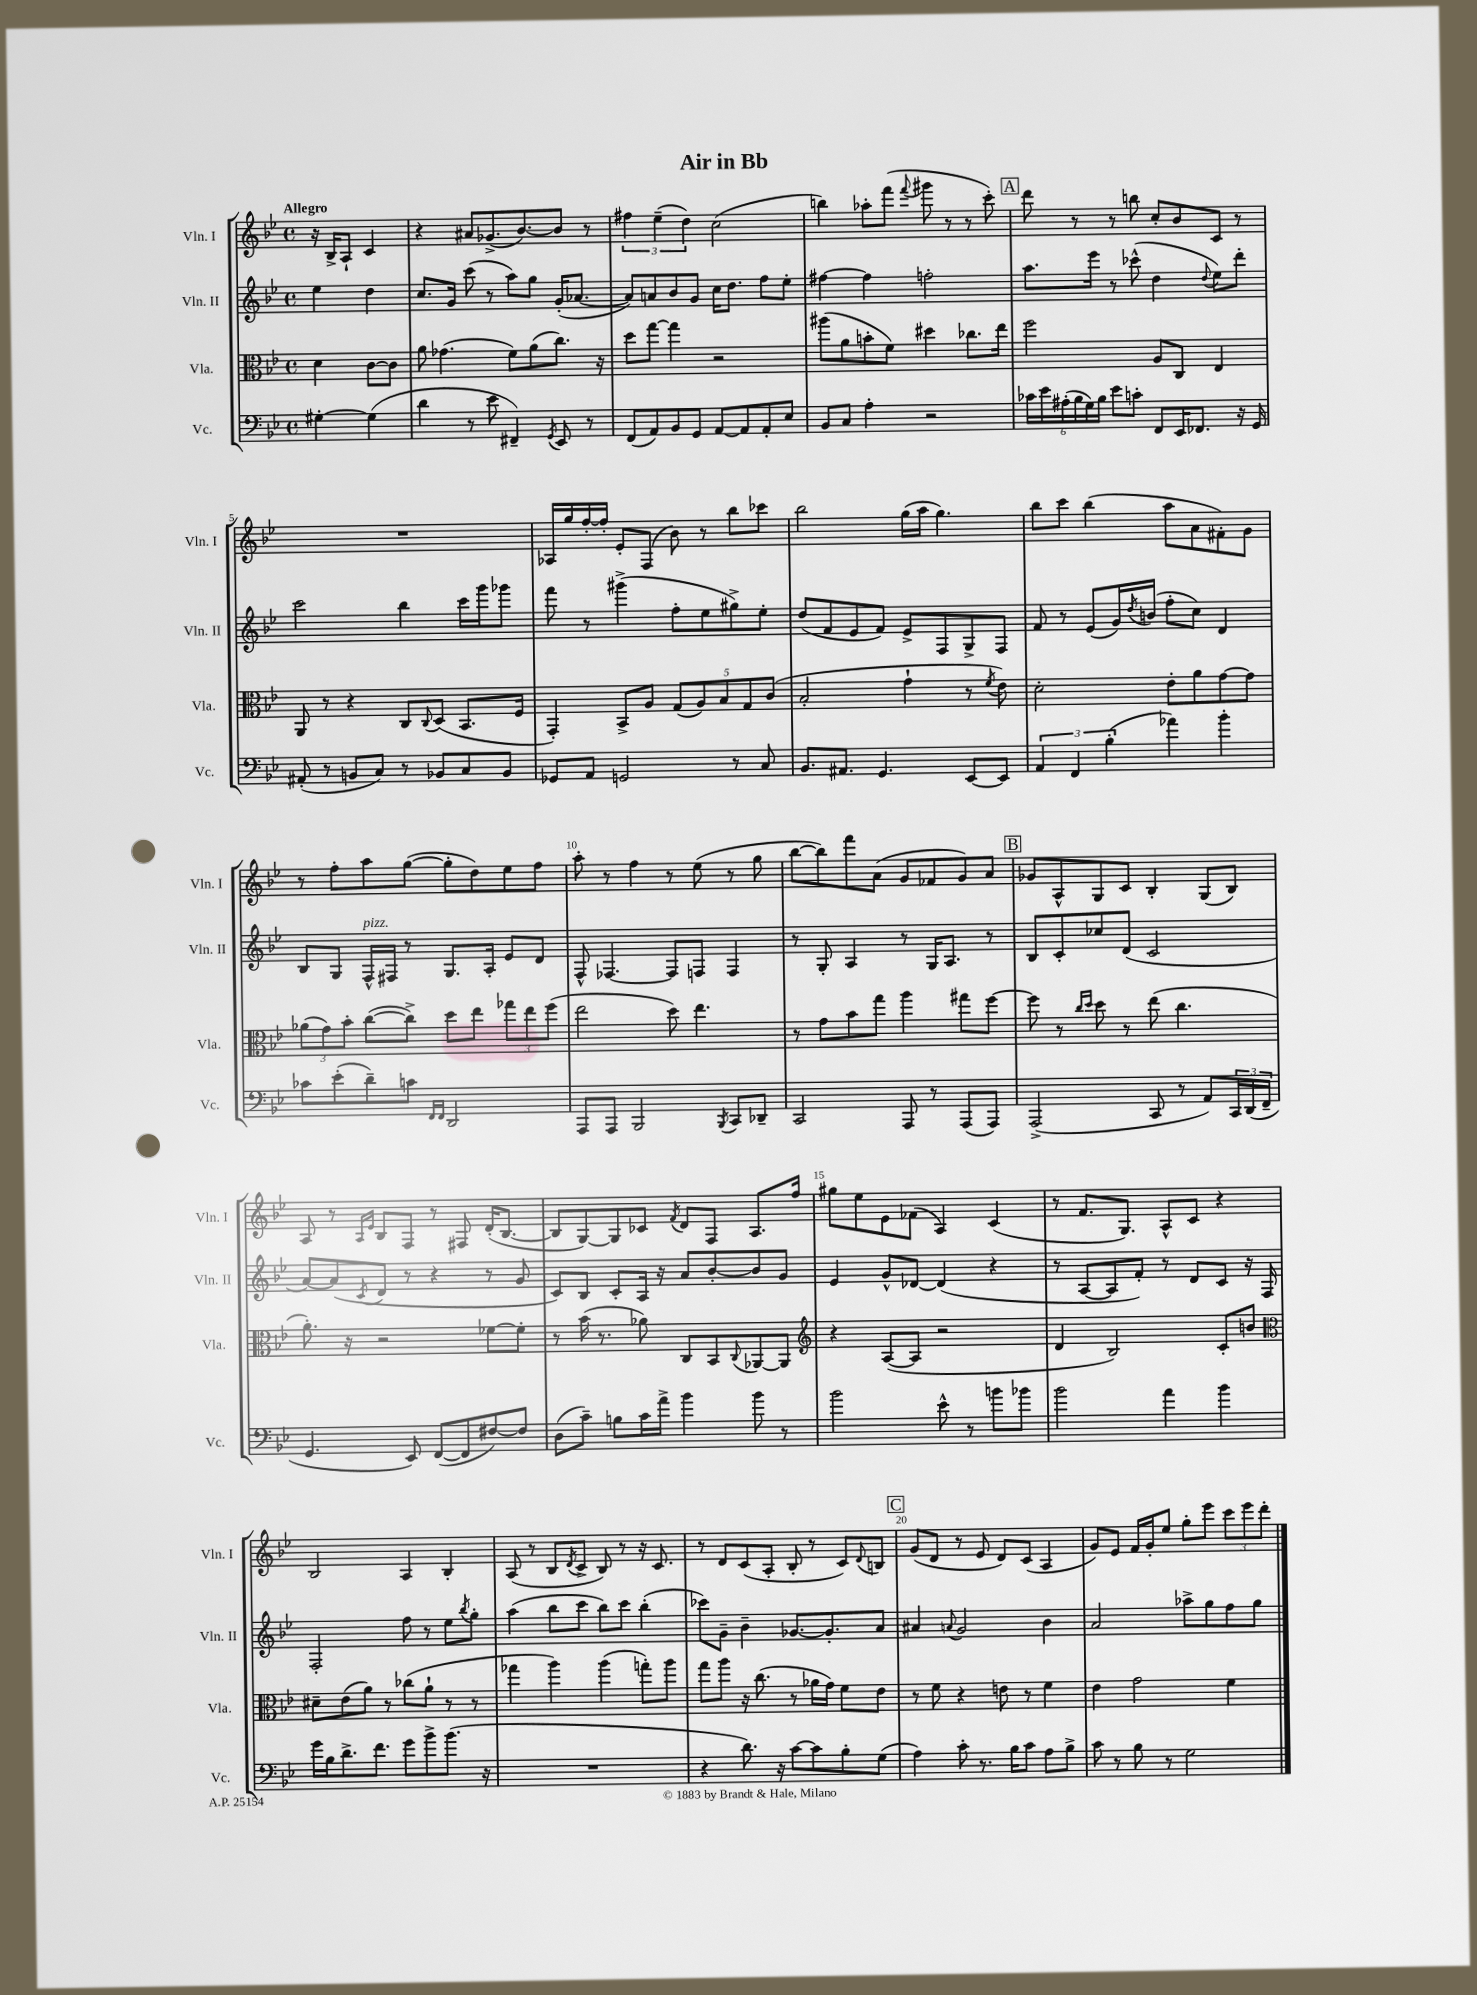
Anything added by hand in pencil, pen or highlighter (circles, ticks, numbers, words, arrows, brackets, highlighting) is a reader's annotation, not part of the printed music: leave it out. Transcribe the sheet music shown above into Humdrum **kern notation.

**kern	**kern	**kern	**kern
*part4	*part3	*part2	*part1
*staff4	*staff3	*staff2	*staff1
*I"Vc.	*I"Vla.	*I"Vln. II	*I"Vln. I
*I'Vc.	*I'Vla.	*I'Vln. II	*I'Vln. I
*clefF4	*clefC3	*clefG2	*clefG2
*k[b-e-]	*k[b-e-]	*k[b-e-]	*k[b-e-]
*M4/4	*M4/4	*M4/4	*M4/4
*met(c)	*met(c)	*met(c)	*met(c)
=	=	=	=
!	!	!	!LO:TX:a:B:t=Allegro
[4G#X'\	4d\	4ee-\	16r
.	.	.	16B-^/KL
.	.	.	8A`/J
(4G#\]	[8c\L	4dd\	4c/
.	8c\J]	.	.
=1	=1	=1	=1
4d\	8a\	8.cc/L	4r
.	(4.g-X\	.	.
.	.	16g/Jk	.
8r	.	(8ccc\	8a#X/L
8e-\	.	8r	(8.g-X^/
4FF#X~/)	8f\L)	8aa\L)	.
.	.	.	[8.b-/)
.	(8a\	8gg\J	.
8qGG/	.	.	.
8EE-/	8.cc\J)	(16g'/KL	8b-/J]
.	.	[8.a-X/J	.
8r	.	.	8r
.	16r	.	.
=2	=2	=2	=2
(8FF/L	8dd\L	8a-/L])	6ff#X\
8AA/)	[8gg\J	8an/	.
.	.	.	(6ee-~\
8BB-/	4gg\]	8b-/	.
.	.	.	6dd\)
8GG/J	.	8g/J	.
[8AA/L	2r	16cc\KL	(2cc\
.	.	8.dd\J	.
8AA/]	.	.	.
8AA'/	.	8ff\L	.
8E-/J	.	8ee-'\J	.
=3	=3	=3	=3
8BB-/L	(8aa#X\L	[4ff#X\	4bbn\)
8C/J	8a\	.	.
4A'\	8bn'\	4ff#\]	8aa-X'\L
.	8f\J)	.	(8fff\J
.	.	.	8qqfff/
2r	4dd#X\	2ffn'\	8ggg#X\
.	.	.	8r
.	8.cc-X\L	.	8r
.	.	.	8ccc'\)
.	16ee-\Jk	.	.
!!LO:REH:place=s1:t=A
=4	=4	=4	=4
24c-X\LL	2ff\	8.aa\L	8ddd\
24e-\	.	.	.
(24A#X'\	.	.	.
24B-\	.	.	8r
24G\)	.	.	.
.	.	16eee-\Jk	.
24B-\JJ	.	.	.
8e-\L	.	8r	8r
8cn'\J	.	(8ccc-X^^\	8bbn\
8FF/L	8A/L	4dd\	8cc'/L
16EE-/K	8C/J	.	8b-/
8.FF-X/J	.	.	.
.	.	8qqdd/	.
.	4E-/	8ee-\L)	8c/J
16r	.	8ddd'\J	8r
16GG/	.	.	.
!!LO:LB:g=z
=5	=5	=5	=5
(8AA#X'/	8AA/	2ccc\	1r
8r	8r	.	.
8BBn/L	4r	.	.
8C/J)	.	.	.
8r	8C/L	4bb-\	.
.	8qqC/	.	.
8BB-X/L	(8D/J	.	.
8C/	8.BB-/L	16ccc\LL	.
.	.	16ggg\J	.
8BB-/J	.	8ggg-X\J	.
.	16F/Jk	.	.
=6	=6	=6	=6
8GG-X/L	4GG'/)	8fff\	16A-X/LL
.	.	.	16gg/
8AA/J	.	8r	[16ff'/
.	.	.	16ff'/JJ]
2GGn/	8BB-^/L	(4ggg#X^\	8e-'/L
.	8A/J	.	(8F/J
.	(10G/L	8ff'\L	8b-\)
.	10A/)	.	.
.	.	8ee-\	8r
.	10B-/	.	.
8r	.	8gg#X^\)	8bb-\L
.	10G/	.	.
8C/	.	8ee-'\J	8ccc-X\J
.	(10c/J	.	.
=7	=7	=7	=7
8.BB-/L	2B-'/	(8dd/L	2bb-\
.	.	8f/	.
8.AA#X/J	.	.	.
.	.	8e-/	.
4.GG/	.	8f/J)	.
.	4g`\	8e-^/L	(16gg\LL
.	.	.	16aa\JJ
.	.	8F/	4.gg\)
[8EE-/L	8r	8G^/	.
.	8qf/	.	.
8EE-/J]	8e-\)	8F/J	.
=8	=8	=8	=8
6AA/	2d'\	8f/	8bb-\L
.	.	8r	8ccc\J
6FF/	.	.	.
.	.	(8e-/L	(4bb-\
(6B-'\	.	.	.
.	.	16g/L)	.
.	.	8qdd/	.
.	.	(16bn/JJ	.
4a-X\)	8e-'\L	8ff'\L	8aa\L
.	8a\	8cc\J)	8a\
4b-'\	[8g\	4d/	8f#X'\)
.	8g\J]	.	8g\J
!!LO:LB:g=z
=9	=9	=9	=9
8c-X\L	(12a-X\L	8B-/L	8r
.	12g\)	.	.
(8e-'\	.	8G/J	8ff'\L
.	12b-'\J	.	.
!	!	!LO:TX:a:i:t=pizz.	!
8d~\)	([8cc\L	16F^^/LL	8aa\
.	.	16F#X/JJ	.
8cn\J	8cc^\J])	8r	([8gg\J
16qqFF/LL	.	.	.
16qqFF/JJ	.	.	.
2DD/	8dd\L	8.G/L	8gg'\L]
.	8ee-\J	.	8dd\)
.	.	16A'/Jk	.
.	12gg-X\L	8e-/L	8ee-\
.	12ee-\	.	.
.	.	8d/J	8ff\J
.	(12ff\J	.	.
=10	=10	=10	=10
8AAA/L	2ee-\	8F^^/	8aa'\
8AAA/J	.	[4.F-X/	8r
2BBB-/	.	.	4ff\
.	8dd\)	8F-/L]	8r
.	4.ee-\	8Fn/J	(8ee-\
8qBBB-/	.	.	.
8CC/L	.	4F/	8r
8DD-X~/J	.	.	8gg\
=11	=11	=11	=11
2CC/	8r	8r	[8bb-\L
.	8g\L	8G'/	8bb-\])
.	8b-\	4A/	8fff\
.	8gg\J	.	(8a\J
8AAA/	4aa\	8r	8g/L
8r	.	16G/KL	8f-X/
.	.	8.A/J	.
(8AAA/L	8gg#X\L	.	8g/)
8AAA/J)	[8ff\J	8r	8a/J
!!LO:REH:place=s1:t=B
=12	=12	=12	=12
(2AAA^/	8ff\]	8B-/L	8g-X/L
.	8r	8c'/	8A^^/
.	16qqcc/LL	.	.
.	16qqdd/JJ	.	.
.	8dd\	8cc-X/	8G/
.	8r	(8d/J	8c/J
8CC/	(8ee-\	2c/	4B-'/
8r	4.cc\	.	.
8AA/L)	.	.	(8G/L
24CC/L	.	.	8B-/J)
(24DD/	.	.	.
24FF~/JJ	.	.	.
!!LO:LB:g=z
=13	=13	=13	=13
4.GG/	8.a'\)	[8a/L)	8A/
.	.	(8a/]	8r
.	16r	.	.
.	.	.	16qqA/LL
.	.	8qc/	16qqe-/JJ
.	2r	8d/J	8B-/L
8EE-/)	.	8r	8F/J
([8FF/L	.	4r	8r
8FF/]	.	.	8F#X/
[8F#X/)	[8f-X\L	8r	(16d'/KL
.	.	.	[8.B-/J
8F#/J]	8f-'\J]	8g/	.
=14	=14	=14	=14
(8D\L	8r	8c/L)	8B-/L]
8c~\J)	(16b-\	8B-/J	[8G/)
.	8.r	.	.
8Bn\L	.	8c'/L	8G/]
16c\L	8a-X\)	16A/Jk	8c-X/J
16a^\JJ	.	16r	.
.	.	.	8qf/
4b-\	8C/L	8a/L	8d/L
.	8BB-/	[8b-'/	8F/J
.	8qqC/	.	.
8b-\	[8AA-X/	8b-/]	8.A/L
8r	8AA-/J]	8g/J	.
.	.	.	16ff/Jk
=15	=15	=15	=15
*	*clefG2	*	*
2b-\	4r	4e-/	8gg#X\L
.	.	.	8ee-\
.	([8A/L	8g^^/L	8e-\
.	8A/J]	[8d-X/J	(8f-X\J
8e-^^\	2r	(4d-/]	4A/)
8r	.	.	.
8bn\L	.	4r	(4c/
8b-X\J	.	.	.
=16	=16	=16	=16
2b-\	4d/	8r	8r
.	.	[8A/L	8.f/L
.	2B-/)	8A/]	.
.	.	.	8.G/J)
.	.	8f'/J)	.
4a\	.	8r	8A^^/L
.	.	8d/L	8c/J
4b-\	8c'/L	8c/J	4r
.	8bn/J	16r	.
.	.	16F/	.
!!LO:LB:g=z
=17	=17	=17	=17
*	*clefC3	*	*
16g\LL	8d#X~\L	2F'/	2B-/
16B-\J	.	.	.
8.d^\	(8e-\	.	.
.	8a\J)	.	.
8.f\J	.	.	.
.	8r	.	.
8g\L	(8cc-X\L	8ff\	4A/
8b-^\	8a`\J	8r	.
(8.b-\J	8r	8ee-\L	4B-'/
.	.	8qbb-/	.
.	8r	8gg'\J	.
16r	.	.	.
=18	=18	=18	=18
1r	4gg-X\	(4aa\	(8A/
.	.	.	8r
.	4aa\)	8bb-\L	8B-/L
.	.	.	8qd/
.	.	8ccc\J	8c^/J
.	(4aa\	8bb-\L)	8B-/)
.	.	8ccc\J	8r
.	8ggn'\L)	(4bb-'\	16r
.	.	.	8.c/
.	8aa\J	.	.
=19	=19	=19	=19
4r	8gg\L	8ccc-X\L)	8r
.	8aa\J	8g~\J	8d/L
8.d\)	16r	4b-~\	(8c/
.	(8.cc\	.	.
.	.	.	8A'/J
16r	.	.	.
[8c\L	8r	[8.g-X/L	8B-'/
8c\]	16a-X\LL	.	8r
.	16g\JJ)	8.g-'/]	.
8B-'\	8f\L	.	8c/L)
.	.	.	8qqd/
(8G\J	8e-\J	8a/J	8Bn/J
!!LO:REH:place=s1:t=C
=20	=20	=20	=20
4A\)	8r	4a#X/	(8g/L
.	8f\	.	8d/J
.	.	8qqan/	.
8c'\	4r	2g/	8r
8.r	.	.	8e-/
.	8en\	.	8d/L)
16B-\KL	.	.	.
8c\J	8r	.	(8c/J
8A\L	4f\	4b-\	4A/
8B-^\J	.	.	.
=21	=21	=21	=21
8c\	4e-\	2a/	8g/L)
8r	.	.	8e-/J
8B-\	2g\	.	16f/LL
.	.	.	16g'/J
8r	.	.	8ee-/J
2G\	.	8aa-X^\L	8gg'\L
.	.	8gg\	8eee-\J
.	4f\	8ff\	12ccc\L
.	.	.	12eee-\
.	.	8gg\J	.
.	.	.	12ddd'\J
==	==	==	==
*-	*-	*-	*-
